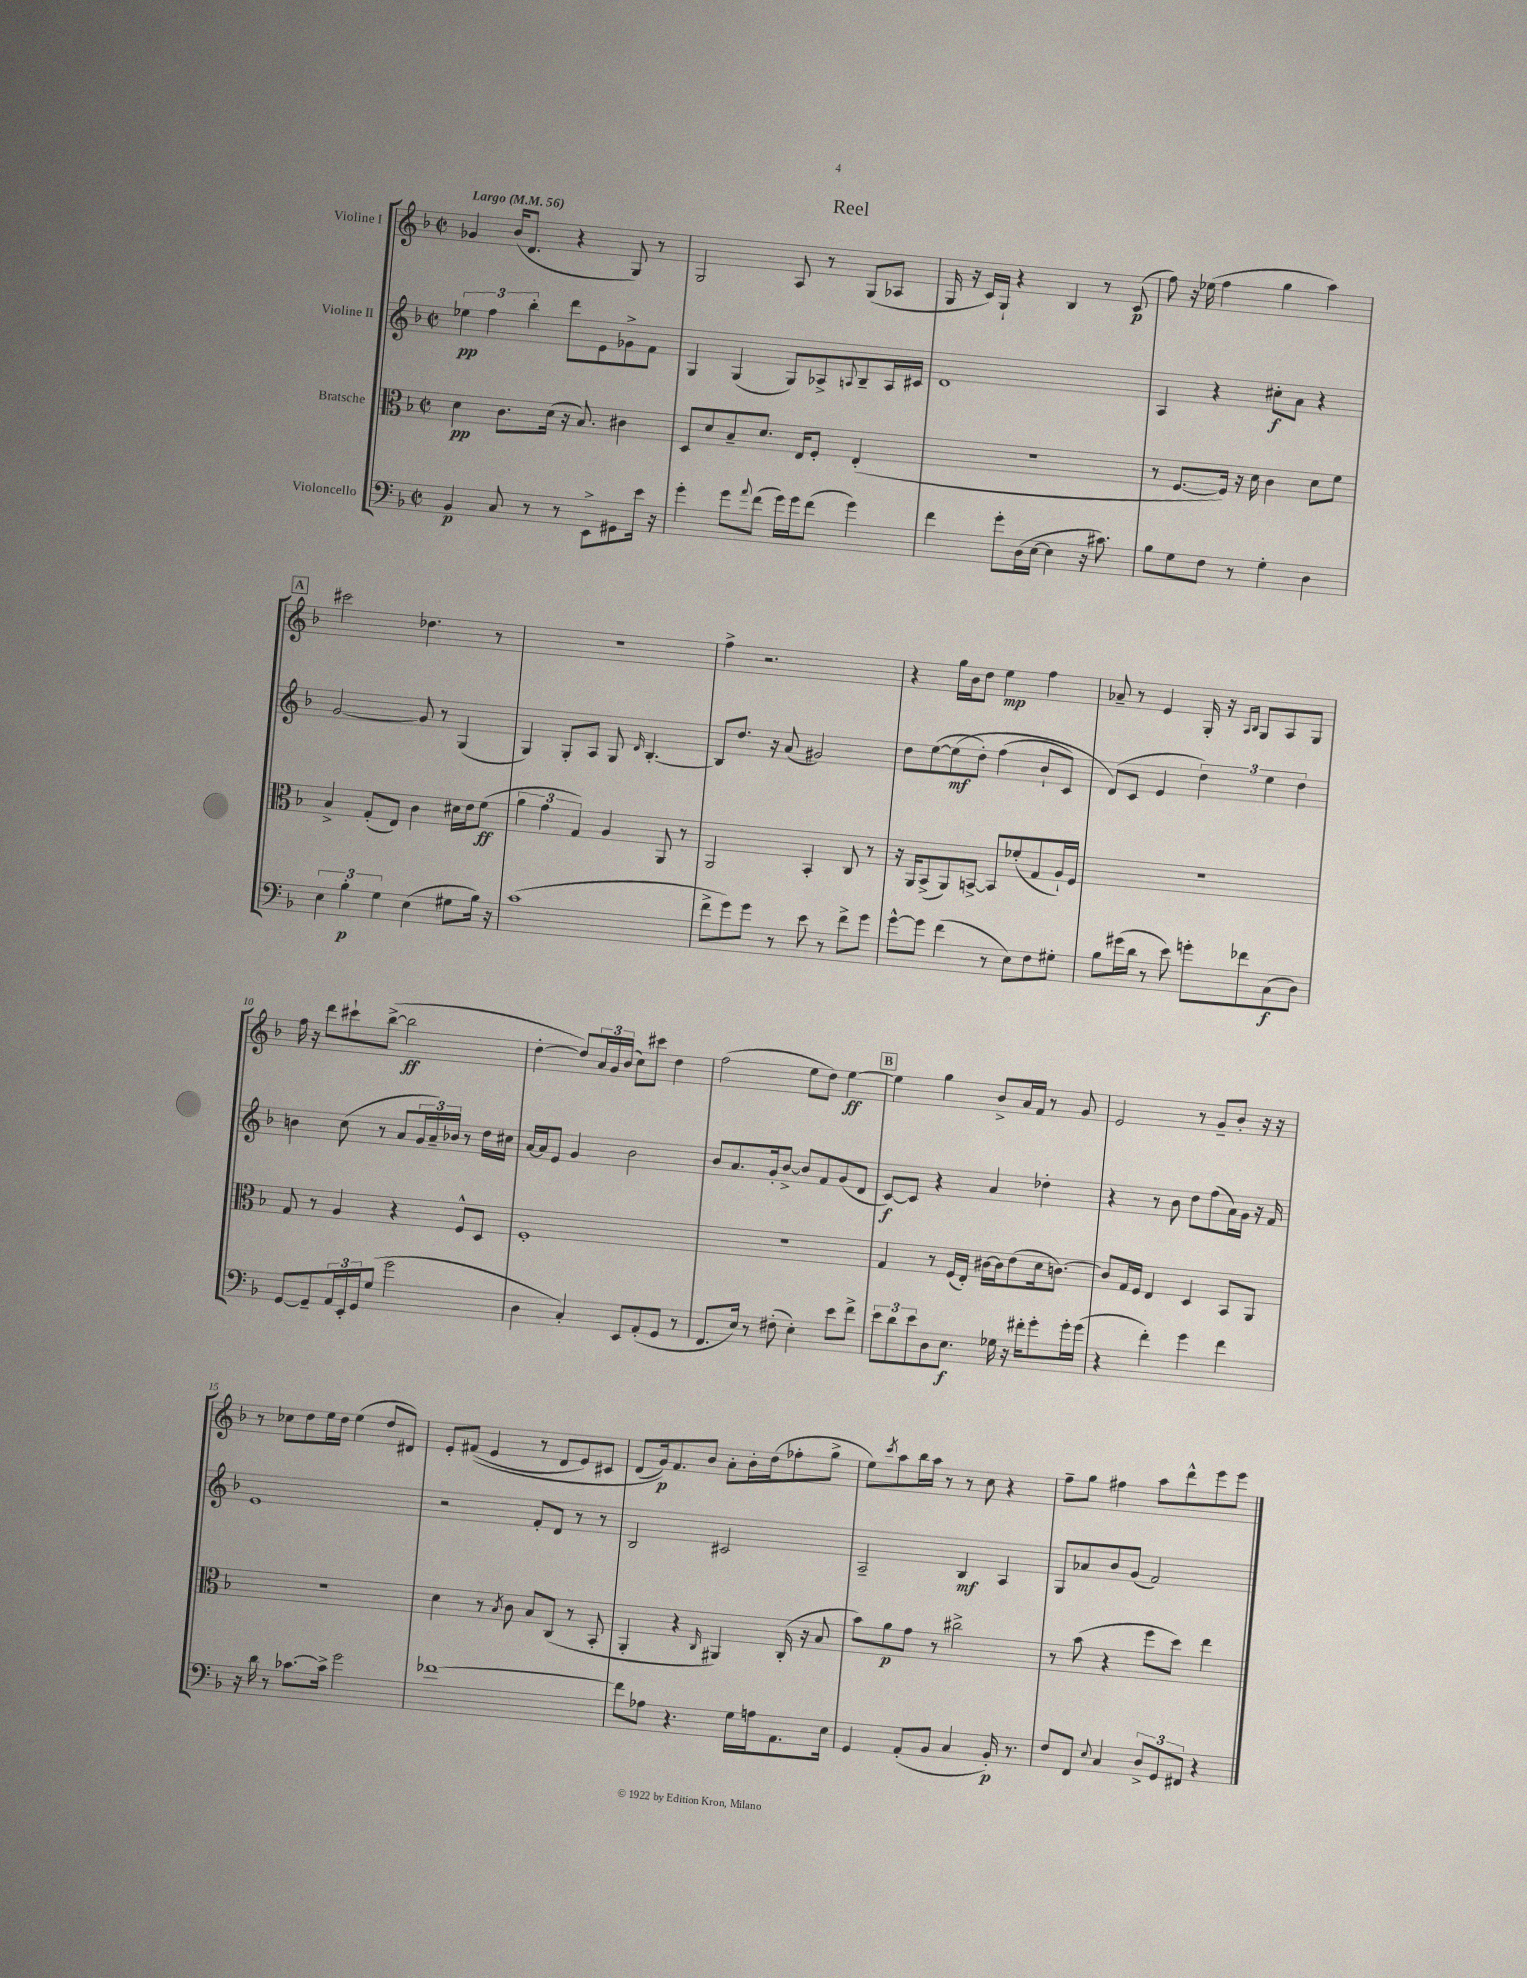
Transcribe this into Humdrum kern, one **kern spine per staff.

**kern	**kern	**kern	**kern
*staff4	*staff3	*staff2	*staff1
*clefF4	*clefC3	*clefG2	*clefG2
*k[b-]	*k[b-]	*k[b-]	*k[b-]
*M2/2	*M2/2	*M2/2	*M2/2
*met(c|)	*met(c|)	*met(c|)	*met(c|)
*MM56	*MM56	*MM56	*MM56
4BB-	4d	6ee-	4g-
.	.	6ff	.
8C	8.c	.	(16b-
.	.	.	8.d
.	.	6bb-'	.
8r	.	.	.
.	(16d	.	.
8r	16r	8ddd	4r
.	8.B-)	.	.
8EE^	.	8e	.
8GG#	4c#	8g-^	8G)
16e	.	8f	8r
16r	.	.	.
=	=	=	=
4g'	8D	4G	2G
.	8d	.	.
8g	8B-~	(4G	.
8qqa	.	.	.
(8f	8.d	.	.
16g)	.	8G)	8A
16g	16E	.	.
(8f	8F'	8A-^	8r
.	.	8qqA	.
4g)	(4E'	8B-~	(8G
.	.	16A	8A-
.	.	16c#	.
=	=	=	=
4f	1r	1d	16G
.	.	.	16r
.	.	.	16c)
.	.	.	16G`
8g'	.	.	4r
(16D	.	.	.
[16E	.	.	.
4E]	.	.	4B-
16r	.	.	8r
8.c#)	.	.	.
.	.	.	(8c
=	=	=	=
8B-	8r	4A	8ff)
8G	[8.F	.	16r
.	.	.	(16ee-
8F	.	4r	4ff
.	16F])	.	.
8r	16r	.	.
.	16d	.	.
4G'	4c	8cc#'	4gg
.	.	8a	.
4D	8d	4r	4aa)
.	8f	.	.
=	=	=	=
6E	4B-^	[2g	2ccc#
6B-'	.	.	.
.	(8G'	.	.
6G	.	.	.
.	8E)	.	.
(4E	4c	8g]	4.dd-
.	.	8r	.
8G#	16d#	(4G	.
.	16e	.	.
16B-)	(8f	.	8r
16r	.	.	.
=	=	=	=
(1c	6a	4G)	1r
.	6g	.	.
.	.	8G'	.
.	6G)	.	.
.	.	8A	.
.	4A	8G	.
.	.	16qqd	.
.	.	[4.B-'	.
.	8AA	.	.
.	8r	.	.
=	=	=	=
8f^	2AA	8B-]	4ff^
8g)	.	8.dd	.
8g	.	.	2.r
.	.	16r	.
8r	.	(8a	.
8e	4BB-'	2g#)	.
8r	.	.	.
8f^	8C	.	.
8g	8r	.	.
=	=	=	=
[8g^^	16r	8dd	4r
.	16AA	.	.
8g]	(8BB-^	([8ee	.
(4f	8AA)	&(8ee]	16gg
.	.	.	16b-
.	[8BB^	8dd')	8dd
8r	8BB]	(4ff	4ee
8E)	(8f-'	.	.
8F	8G	8b-`	4ff
8G#'	16A`)	8c)	.
.	16F	.	.
=	=	=	=
8B-	1r	(8d&)	8a-~
(16g#	.	8c	8r
16d	.	.	.
8r	.	4e	4e
8e)	.	.	.
8g'	.	6dd)	16G'
.	.	.	16r
.	.	.	16qqA
.	.	.	16qqB-
8f-	.	.	8G
.	.	6ee	.
(8C	.	.	8A
.	.	6dd	.
8D)	.	.	8G
=	=	=	=
[8GG	8G	4b	16ff
.	.	.	16r
8GG~]	8r	.	8ddd
24AA	4A	(8cc	8ccc#`
24EE'	.	.	.
24GG	.	.	.
(8G	.	8r	([8bb-^
2g	4r	8a	2bb-]
.	.	24g	.
.	.	24a~)	.
.	.	24b-	.
.	8F^^	8r	.
.	8D	16dd	.
.	.	16cc#	.
=	=	=	=
4D	1F'	[16a	[4dd'
.	.	16a]	.
.	.	8e	.
4C')	.	4g	8dd])
.	.	.	24a
.	.	.	24g
.	.	.	(24b-
8EE	.	2b-	8cc)
(8AA'	.	.	8ccc#
8GG	.	.	4dd
8r	.	.	.
=	=	=	=
8.FF	1r	8b-	(2ff
.	.	8.a	.
16E)	.	.	.
8r	.	.	.
.	.	16g'	.
(8F#'	.	[8b-^	.
4E')	.	8b-]	8ee
.	.	8f	8dd)
8e	.	(8g	[4ee
8f^	.	8d	.
=	=	=	=
12e	4G	[8c)	4ee]
12d	.	.	.
.	.	8c]	.
12e	.	.	.
8D	8r	4r	4gg
8.E	(16F	.	.
.	16E')	.	.
.	[16c#	4a	8b-^
16G-	16c#]	.	.
16r	(8e	.	16a
16f#'	.	.	16f
8g'	16d	4dd-'	8r
.	[8.c)	.	.
16g'	.	.	8g
(16g	.	.	.
=	=	=	=
4r	8c]	4r	2e
.	16G	.	.
.	16F	.	.
4f')	4E	8r	.
.	.	8b-	.
4g	4D	8dd	8r
.	.	(8ff	8g~
4f	8BB-	16a)	8b-'
.	.	16g	.
.	8AA	16r	16r
.	.	16f	16r
=	=	=	=
16r	1r	1e	8r
16d	.	.	.
8r	.	.	8cc-
[8.c-	.	.	8dd
.	.	.	16ee
16c-^]	.	.	16dd
2g	.	.	(4ee
.	.	.	8dd
.	.	.	8d#)
=	=	=	=
[1f-	4d	2r	8e'
.	.	.	&((8f#
.	8r	.	4e
.	8qB-	.	.
.	8c	.	.
.	8B-	8f'	8r
.	(8C	8d	8d
.	8r	8r	8e)
.	8BB-'	8r	8c#
=	=	=	=
8f-]	4AA'	2B-	(8d
8A-	.	.	16g)&)
.	.	.	8.f
4.r	4r	.	.
.	.	.	8b-
.	16qqC	.	.
.	4AA#)	2c#	8a'
16G	.	.	16b-'
16A	.	.	(16dd
8.AA	(16C'	.	8ff-'
.	16r	.	.
.	8B-	.	8gg^
16E	.	.	.
=	=	=	=
4GG	8b-)	2A~	8ee)
.	.	.	8qccc
.	8a	.	8aa
(8AA'	8g	.	16bb-
.	.	.	16aa
8BB-	8r	.	8r
4C	2cc#^	4B-	8r
.	.	.	8cc
16BB-')	.	4A	4r
8.r	.	.	.
=	=	=	=
8F	8r	8G	8ff~
8FF	(8b-	8a-	8gg
8qqE	.	.	.
4C	4r	8b-	4ff#
.	.	(8g	.
12D^	8ff	2f)	8aa
12GG	.	.	.
.	8dd)	.	8ddd^^
12FF#	.	.	.
4r	4ee	.	8eee
.	.	.	8eee
==	==	==	==
*-	*-	*-	*-
